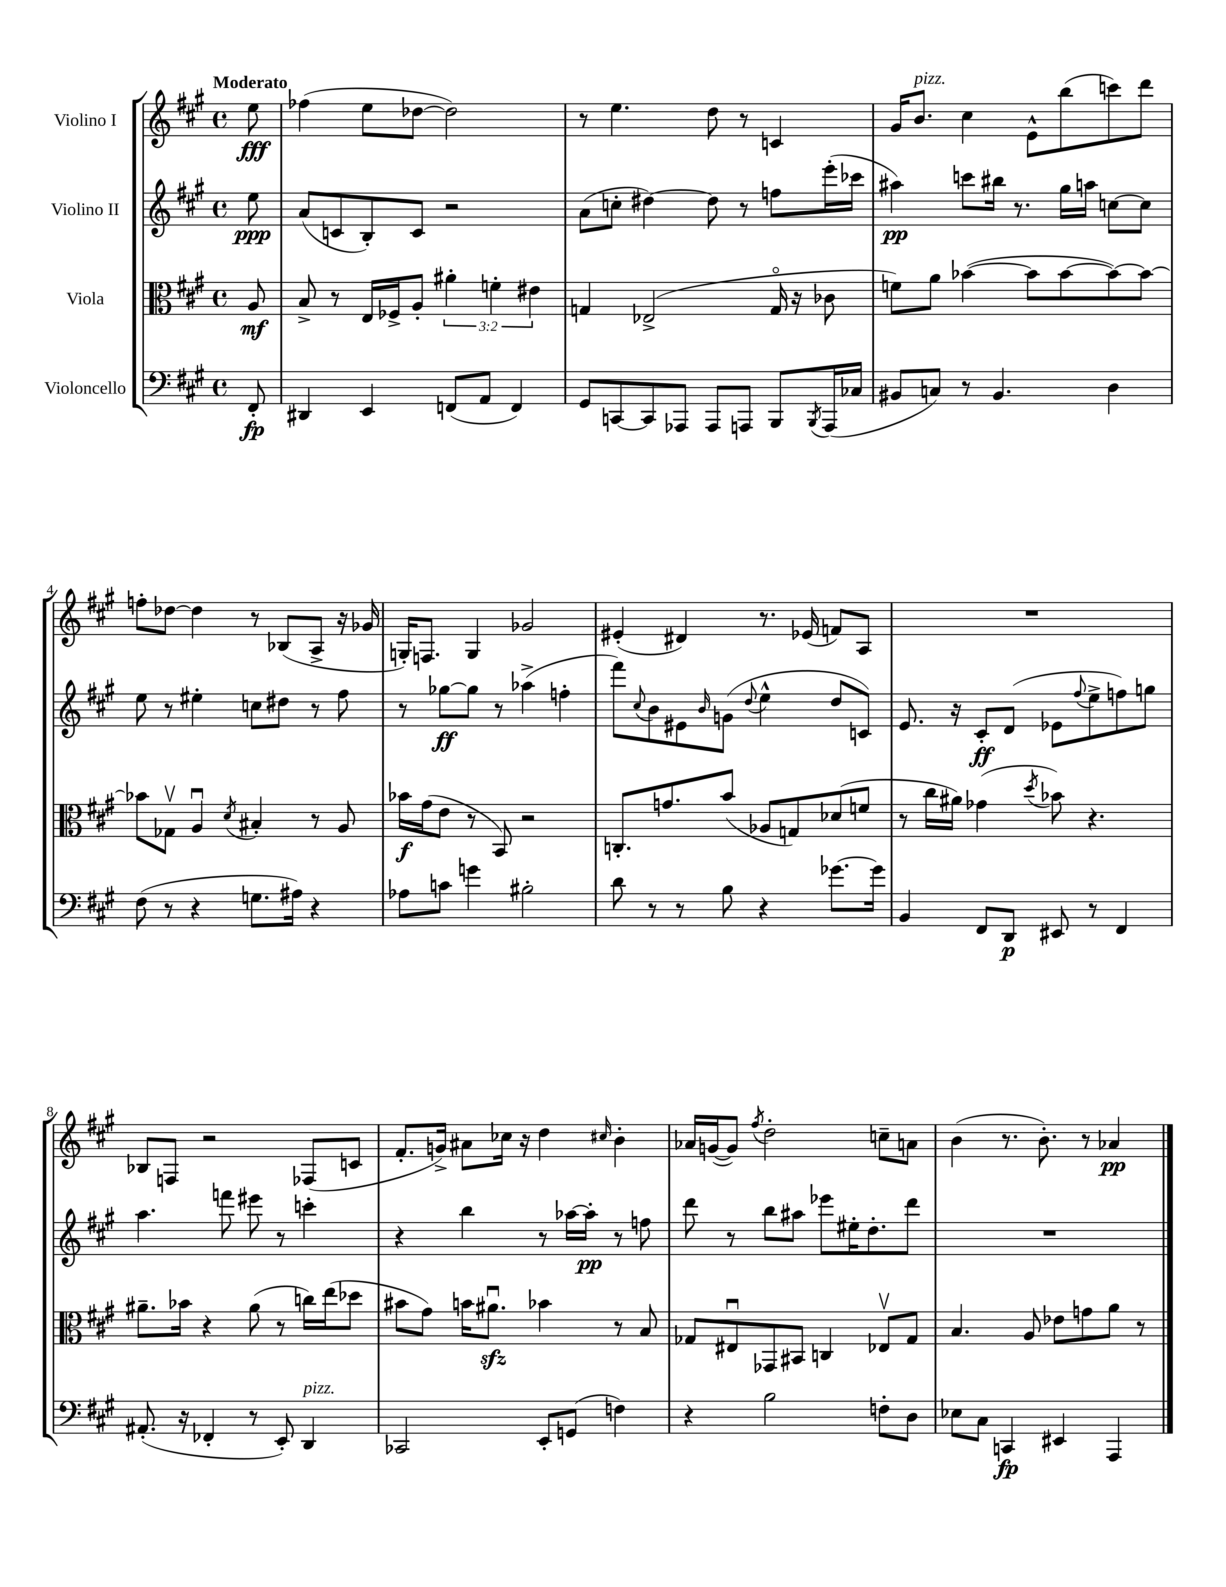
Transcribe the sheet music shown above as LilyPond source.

<<
\new StaffGroup <<
\new Staff = "s0" \with { instrumentName = "Violino I" } {
    \clef treble \key a \major \defaultTimeSignature \time 4/4 \partial 8 \tempo "Moderato"
    e''8\fff |
    fes''4( e''8 des''8~ des''2) |
    r8 e''4. d''8 r8 c'4 |
    gis'16 b'8.^\markup { \italic "pizz." } cis''4 e'8-^ b''8( c'''8) d'''8 |
    f''8-. des''8~ des''4 r8 bes8( a8-> r16 ges'16 |
    g16-.) f8. g4 ges'2 |
    eis'4-.( dis'4) r8. ees'16( f'8) a8 |
    R1 |
    bes8 f8 r2 fes8( c'8 |
    fis'8.-. g'16->) ais'8 ces''16 r16 d''4 \grace { cis''16 } b'4-. |
    aes'16 g'16~( g'8) \acciaccatura { fis''8 } d''2-. c''8-- a'8 |
    b'4( r8. b'8.-.) r8 aes'4\pp \bar "|." |
}
\new Staff = "s1" \with { instrumentName = "Violino II" } {
    \clef treble \key a \major \defaultTimeSignature \time 4/4 \partial 8
    e''8\ppp |
    a'8( c'8 b8-.) c'8 r2 |
    a'8( c''8-. dis''4~) dis''8 r8 f''8 e'''16-.( ces'''16 |
    ais''4\pp) c'''8 bis''16 r8. gis''16 a''16 c''8~ c''8 |
    e''8 r8 eis''4-. c''8 dis''8 r8 fis''8 |
    r8 ges''8~\ff ges''8 r8 aes''4->( f''4-. |
    fis'''8) \appoggiatura { cis''8 } b'8 eis'8 \grace { b'16 } g'8( \appoggiatura { d''8 } e''4-^ d''8 c'8) |
    e'8. r16 cis'8-.\ff d'8( ees'8 \appoggiatura { fis''8 } e''8-> f''8) g''8 |
    a''4. f'''8 eis'''8 r8 c'''4-. |
    r4 b''4 r8 aes''16~ aes''16-.\pp r8 f''8 |
    d'''8 r8 b''8 ais''8 ees'''8 eis''16-. d''8.-. d'''8 |
    R1 \bar "|." |
}
\new Staff = "s2" \with { instrumentName = "Viola" } {
    \clef alto \key a \major \defaultTimeSignature \time 4/4 \override Staff.TupletNumber.text = #tuplet-number::calc-fraction-text \partial 8
    a8\mf |
    b8-> r8 e16 fes16-> a8-. \tuplet 3/2 { ais'4-. f'4-. eis'4 } |
    g4 ees2->( g16\flageolet r16 ces'8 |
    f'8) a'8 bes'4~( bes'8 bes'8~ bes'8~) bes'8~ |
    bes'8 ges8\upbow a4\downbow \acciaccatura { d'8 } bis4-. r8 a8 |
    bes'16\f gis'16( e'8 r8 b,8) r2 |
    c8.-. g'8. b'8( aes8 g8) des'8( f'8 |
    r8 cis''16 ais'16) ges'4( \acciaccatura { d''8 } bes'8) r4. |
    ais'8.-- bes'16 r4 ais'8( r8 c''16) e''16( des''8 |
    bis'8 gis'8) b'16 ais'8.\downbow\sfz bes'4 r8 b8 |
    ges8 eis8\downbow ges,8 bis,8 c4 ees8\upbow ges8 |
    b4. a8 ees'8 g'8 a'8 r8 \bar "|." |
}
\new Staff = "s3" \with { instrumentName = "Violoncello" } {
    \clef bass \key a \major \defaultTimeSignature \time 4/4 \partial 8
    fis,8-.\fp |
    dis,4 e,4 f,8( a,8 f,4) |
    gis,8 c,8~ c,8 aes,,8 aes,,8 a,,8 b,,8 \acciaccatura { b,,8 } a,,16( ces16 |
    bis,8 c8) r8 bis,4. d4 |
    fis8( r8 r4 g8. ais16) r4 |
    aes8 c'8 g'4 bis2-. |
    d'8 r8 r8 b8 r4 ges'8.~ ges'16 |
    b,4 fis,8 d,8\p eis,8 r8 fis,4 |
    ais,8.-.( r16 fes,4-. r8 e,8-.) d,4^\markup { \italic "pizz." } |
    ces,2 e,8-. g,8( f4) |
    r4 b2 f8-. d8 |
    ees8 cis8 c,4\fp eis,4 a,,4 \bar "|." |
}
>>
>>
